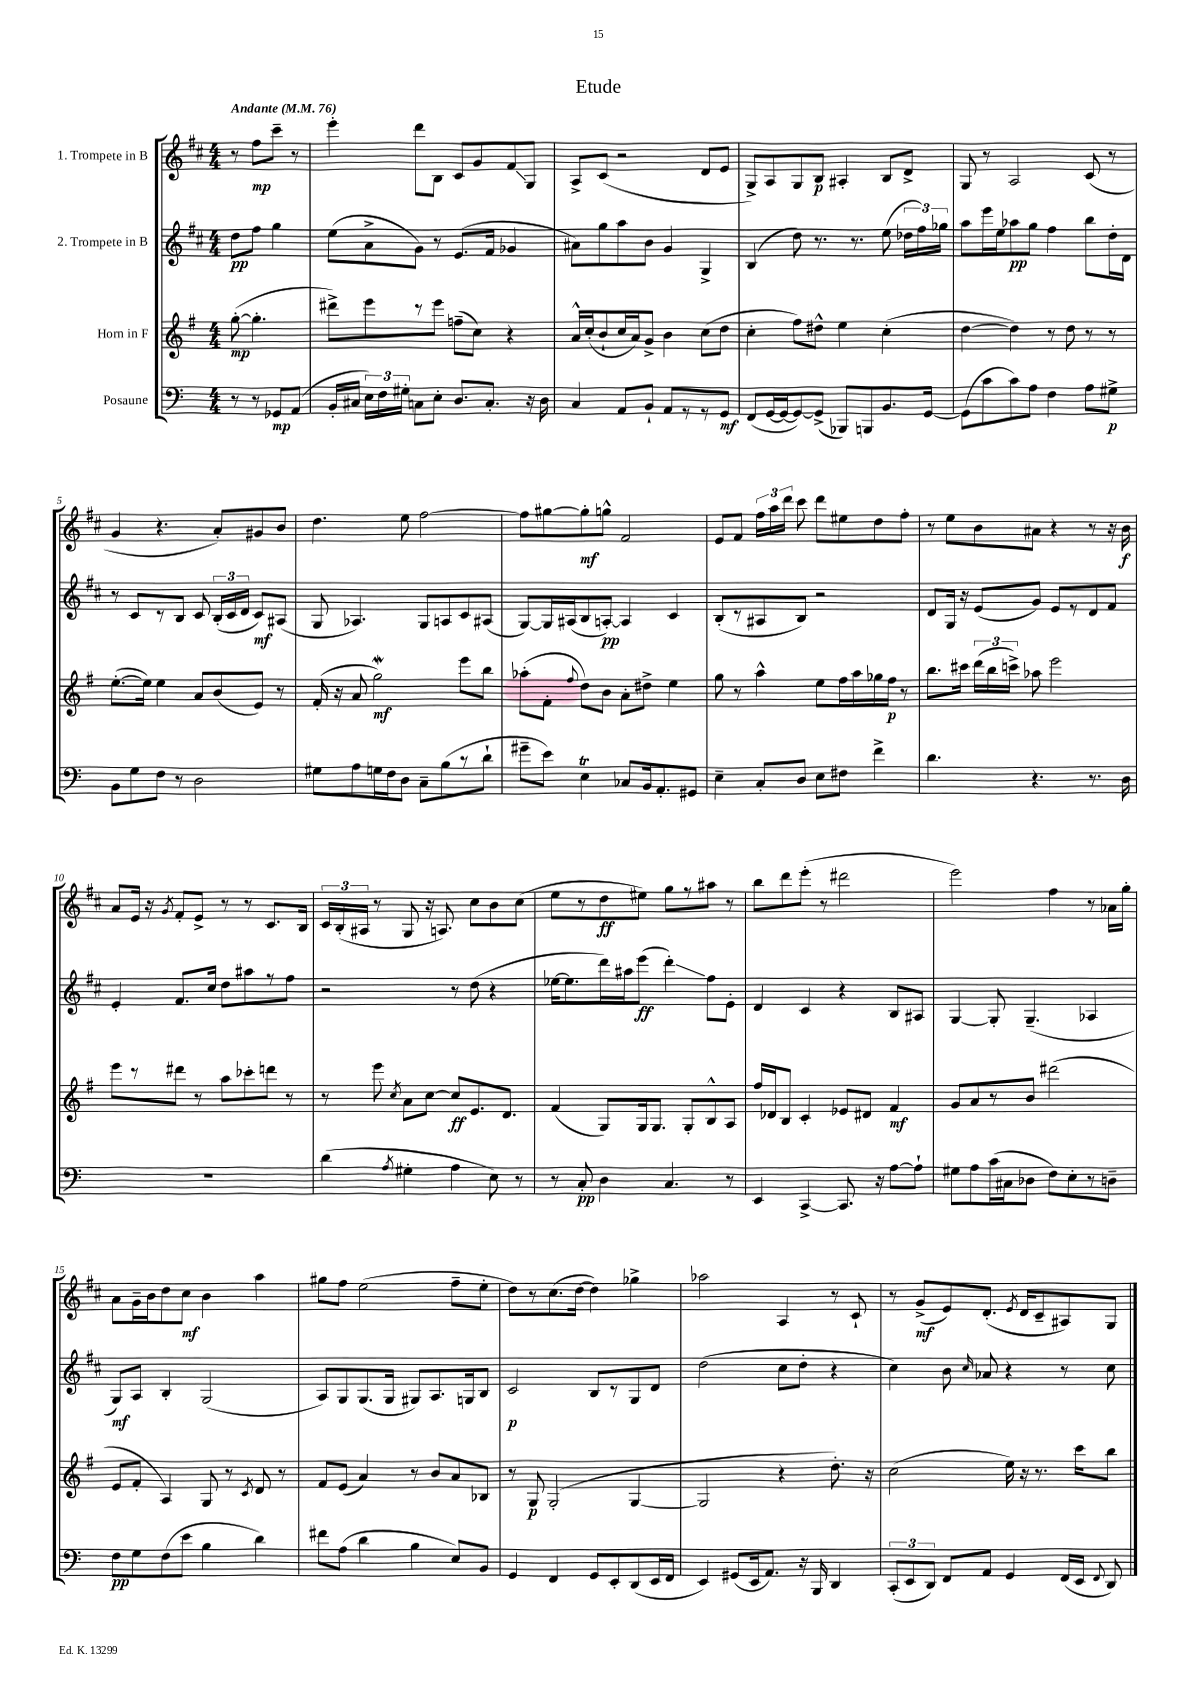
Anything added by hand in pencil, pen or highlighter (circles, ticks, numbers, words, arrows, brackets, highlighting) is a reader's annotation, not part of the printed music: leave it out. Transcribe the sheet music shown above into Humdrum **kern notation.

**kern	**kern	**kern	**kern
*staff4	*staff3	*staff2	*staff1
*clefF4	*clefG2	*clefG2	*clefG2
*k[]	*k[f#]	*k[f#c#]	*k[f#c#]
*M4/4	*M4/4	*M4/4	*M4/4
*MM76	*MM76	*MM76	*MM76
8r	([8gg'\	8dd\L	8r
8r	4.gg'\]	8ff#\J	8ff#\L
8GG-/L	.	4gg\	8ccc#~\J
(8AA/J	.	.	8r
=	=	=	=
16BB'/LL	8ddd#^\L)	(8ee\L	4eee'\
16C#/JJ	.	.	.
24E\LL)	8eee\	8a^\	.
24F\	.	.	.
24G#'\JJ	.	.	.
8C\L	8r	8g\J)	8ddd\L
8E'\J	8eee\J	8r	8B\J
8.D/L	(8ff~\L	(8.e/L	8c#/L
.	8cc\J)	.	8g/
8.C'/J	.	16f#/Jk	.
.	4r	4g-/	8f#/
16r	.	.	8G/J
16D\	.	.	.
=	=	=	=
4C/	16a^^/LL	8a#\L)	8A^/L
.	(16cc'/J	.	.
.	8b`/	8gg\	(8c#/J
8AA/L	16cc/L	8aa\	2r
.	16a/J)	.	.
8BB`/J	8g^/J	8b\J	.
8AA/L	4b\	4g/	.
8r	.	.	.
8r	(8cc\L	4G^/	8d/L
8GG/J	8dd\J	.	8e/J
=	=	=	=
(8FF/L	4cc'\	(4B/	8G^/L)
[16GG/L	.	.	8A/
16GG/_J	.	.	.
8GG/_)	8ff#\L)	8dd\)	8G/
(8GG^/]J	8dd#^^\J	8.r	8B/J
8BBB-/L)	4ee\	.	4A#'/
.	.	8.r	.
8BBB/	.	.	.
8.BB/	(4cc'\	(8ee\	8B/L
.	.	24dd-\LL	8d^/J
.	.	24ff#\)	.
[16GG/Jk	.	.	.
.	.	24gg-\JJ	.
=	=	=	=
(8GG\]L	[4dd\	8aa\L	8G/
8c\	.	16eee\L	8r
.	.	16ee\J	.
8c\)	4dd\])	8aa-\	2A/
8A\J	.	8gg\J	.
4F\	8r	4ff#\	.
.	8dd\	.	.
8A\L	8r	8bb\L	(8c#/
8G#^\J	8r	16dd'\L	8r
.	.	16d\JJ	.
=	=	=	=
8BB\L	([8.ee'\L	8r	4g/
8G\	.	8c#/L	.
.	16ee\]Jk)	.	.
8F\J	4ee\	8r	4.r
8r	.	8B/J	.
2D\	8a/L	8c#/	.
.	(8b/	(24B'/LL	8a'/L)
.	.	24c#/	.
.	.	24d/JJ	.
.	8e/J)	8c#/L)	8g#/
.	8r	(8A#/J	8b/J
=	=	=	=
8G#\L	(16f#'/	8G/	4.dd\
.	16r	.	.
8A\	8a/	4.A-/)	.
16G\L	2gg\)	.	.
16F\J	.	.	.
8D\J	.	.	8ee\
8C~\L	.	8G/L	[2ff#\
(8B\	.	8A/	.
8r	8eee\L	8c#/	.
8d`\J	8bb\J	(8A#/J	.
=	=	=	=
8g#~\L	(8aa-'\L	[8G/L)	8ff#\]L
8e\J)	8f#'\J	16G/]L	[8gg#\
.	.	(16A#/J	.
.	8qqff#/	.	.
4E\	8dd\L)	8B/	8gg#'\]
.	8b\J	[8A'/J)	8gg^^\J
8C-/L	8a'\L	4A/]	2f#/
16BB/k	8dd#^\J	.	.
8.AA'/	.	.	.
.	4ee\	4c#/	.
8GG#/J	.	.	.
=	=	=	=
4E~\	8gg\	(8B'/L	8e/L
.	8r	8r	8f#/J
8C'/L	4aa^^\	8A#/	24ff#\LL
.	.	.	24aa\
.	.	.	24ddd\JJ
8D/J	.	8B/J)	8ccc#\
8E\L	8ee\L	2r	8ddd\L
8F#\J	16ff#\L	.	8ee#\
.	16aa\	.	.
4f^\	16gg-\	.	8dd\
.	16ff#\JJ	.	.
.	8r	.	8ff#'\J
=	=	=	=
4.d\	8.bb\L	8d/L	8r
.	.	16G/Jk	8ee\L
.	16ccc#\Jk	16r	.
.	(24ddd\LL	(8e/L	8b\
.	24bb\	.	.
.	24ccc^\JJ)	.	.
4.r	8aa-\	8g/J)	8a#\J
.	2eee\	8e/L	4r
.	.	8r	.
8.r	.	8d/	8r
.	.	8f#/J	16r
16D\	.	.	16b\
=	=	=	=
1r	8eee\L	4e'/	8a/L
.	8r	.	16e/Jk
.	.	.	16r
.	.	.	8qg/
.	8ddd#\J	8.f#/L	8f#'/L
.	8r	.	8e^/J
.	.	16cc#/Jk	.
.	8aa\L	8dd\L	8r
.	8ccc-'\	8aa#\	8r
.	8ddd\J	8r	8.c#/L
.	8r	8ff#\J	.
.	.	.	16B/Jk
=	=	=	=
(4d\	8r	2r	24c#/LL
.	.	.	(24B'/
.	.	.	24A#/JJ
.	8eee\	.	8r
8qA/	8qcc/	.	.
4G#'\	8a\L	.	8G/
.	[8cc\J	.	16r
.	.	.	8.A/)
4A\	8cc/]L	8r	.
.	8.e/	(8dd\	8cc#\L
8E\)	.	4r	8b\
.	8.d/J	.	.
8r	.	.	(8cc#\J
=	=	=	=
8r	(4f#/	[16ee-\LK	8ee\L
.	.	8.ee-\]	.
8C'/	.	.	8r
4D\	8G/L)	16ddd\L)	8dd\
.	.	16aa#\J	.
.	16G/k	(8eee\J	8ee#\J)
.	8.G/J	.	.
4.C/	.	4ddd'\)	8gg\L
.	8G'/L	.	8r
.	8B^^/	8ff#\L	8aa#\J
8r	8A/J	8e'\J	8r
=	=	=	=
4EE/	16ff#/LL	4d/	8bb\L
.	16d-/J	.	.
.	8B/J	.	8ddd\
[4CC^/	4c'/	4c#/	(8eee'\J
.	.	.	8r
8.CC/]	8e-/L	4r	2ddd#\
.	8d#/J	.	.
16r	.	.	.
[8A\L	4f#/	8B/L	.
8A`\]J	.	8A#/J	.
=	=	=	=
8G#\L	8g/L	[4G/	2eee\)
8A\	8a/	.	.
(16c\L	8r	8G'/]	.
16C#\J	.	.	.
8D-\J	8b/J	(4.G~/	.
8F\L)	(2ddd#\	.	4ff#\
8E'\	.	.	.
8r	.	4A-/	8r
8D~\J	.	.	16a-\LL
.	.	.	16gg'\JJ
=	=	=	=
8F\L	8e/L	8G/L)	8a\L
8G\	8f#'/J	8A/J	16g~\L
.	.	.	16b\J
(8F\	4A/)	4B'/	8dd\
8e\J	.	.	8cc#\J
4B\	8G/	(2G/	4b\
.	8r	.	.
.	8qc/	.	.
4d\)	8d/	.	4aa\
.	8r	.	.
=	=	=	=
8f#\L	8f#/L	8A/L)	8gg#\L
(8A\J	(8e/J	8G/	8ff#\J
4d\	4a/)	(8.G/	(2ee\
.	.	16G/Jk	.
4B\	8r	8G#/L)	.
.	8b/L	8.A/	.
8E/L)	8a/	.	8ff#~\L
.	.	16G/k	.
8BB/J	8B-/J	8B/J	8ee'\J
=	=	=	=
4GG/	8r	2c#/	8dd\L)
.	8G/	.	8r
4FF/	(2G'/	.	(8.cc#\
.	.	.	[16dd\Jk
8GG/L	.	8B/L	4dd\])
8EE'/	.	8r	.
(8DD/	[4G/	8G/	4gg-^\
16EE/L	.	8d/J	.
16FF/JJ	.	.	.
=	=	=	=
4EE/)	2G/]	(2dd\	2aa-\
(8GG#/L	.	.	.
16EE/k	.	.	.
8.AA/J)	.	.	.
.	4r	8cc#\L	4A/
16r	.	8dd'\J	.
16BBB/	.	.	.
4DD/	8.dd'\)	4r	8r
.	.	.	8c#`/
.	16r	.	.
=	=	=	=
(12CC'/L	(2cc\	4cc#\)	8r
12EE/	.	.	.
.	.	.	(8g^/L
12DD/J)	.	.	.
8FF/L	.	8b\	8e/)
.	.	16qqcc#/	.
8AA/J	.	8a-/	(8.d'/J
4GG/	16ee\)	4r	.
.	.	.	8qe/
.	16r	.	16d/LK
.	8.r	.	8c#~/
(16FF/LL	.	8r	8A#/)
16EE/JJ	16ccc\LK	.	.
8qqFF/	.	.	.
8DD/)	8bb\J	8cc#\	8G/J
==	==	==	==
*-	*-	*-	*-
